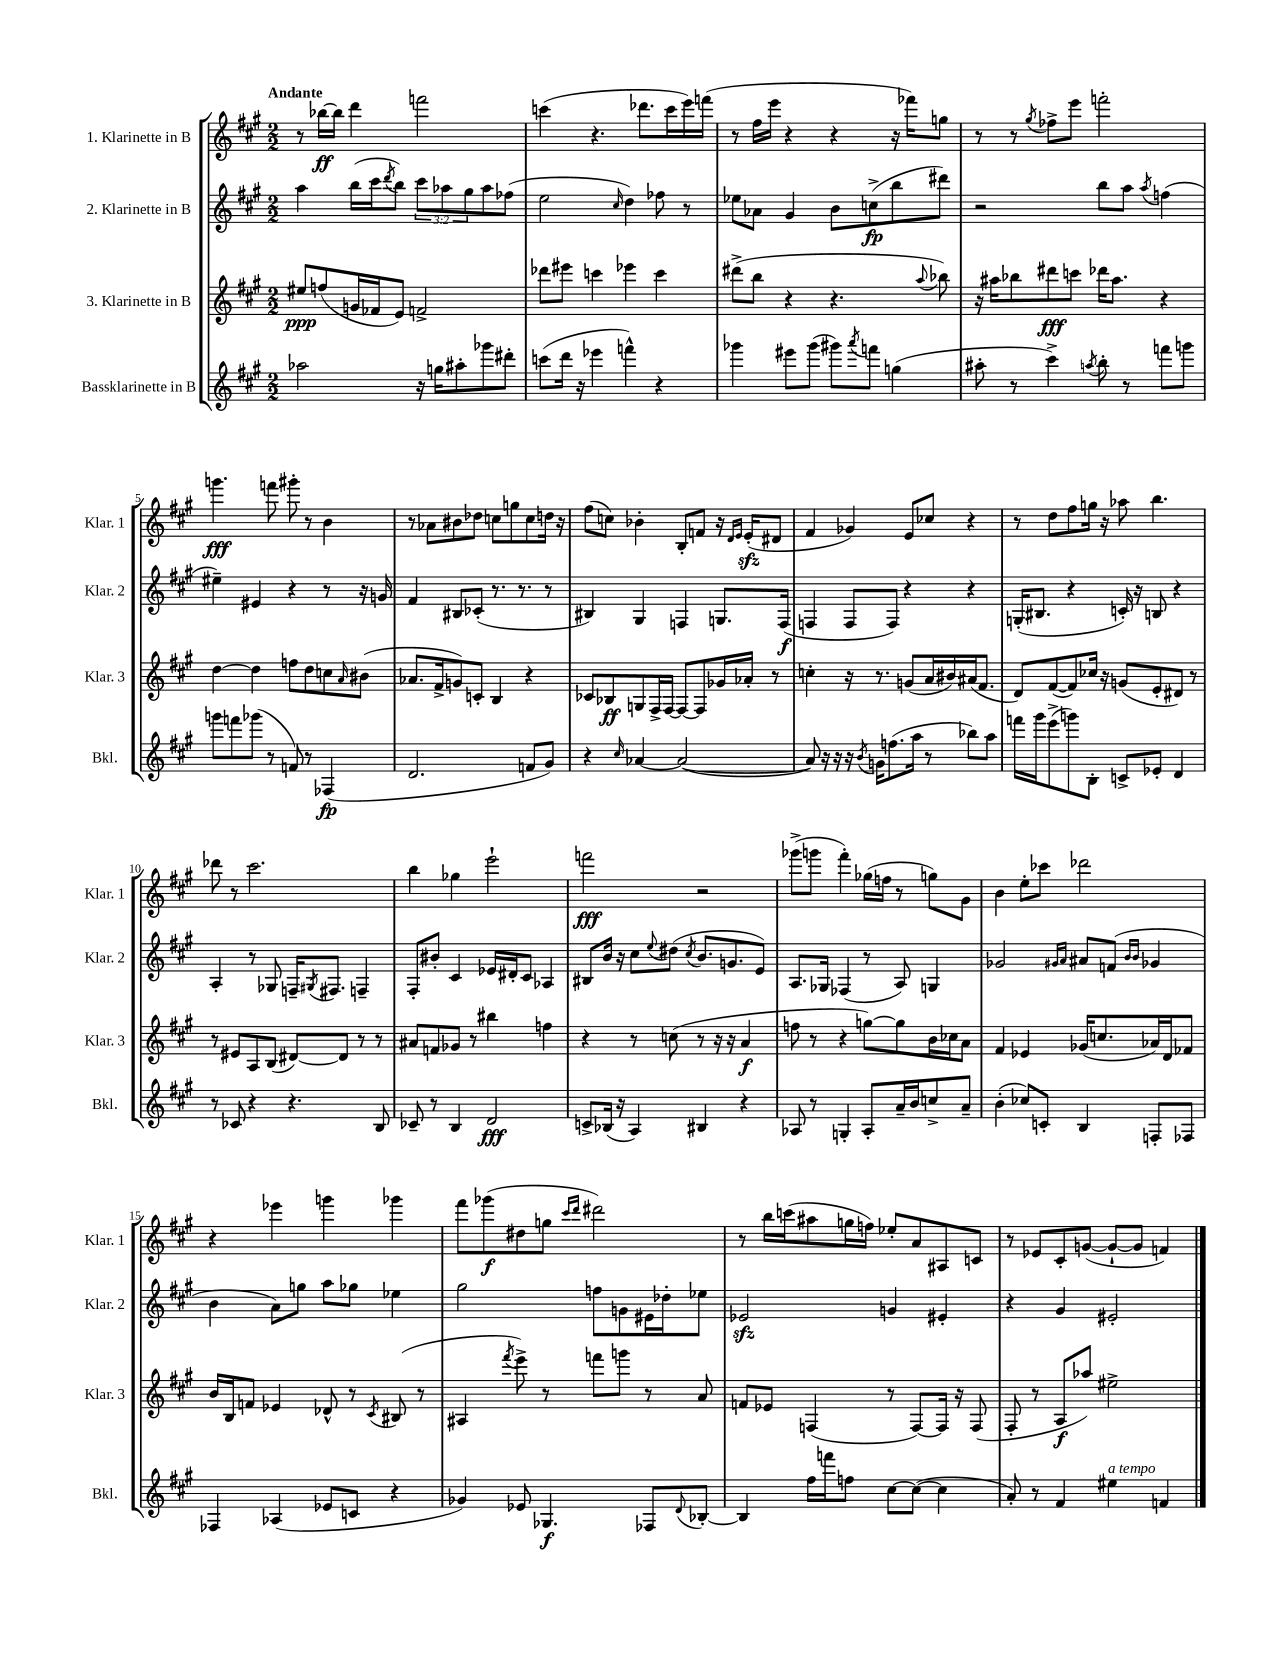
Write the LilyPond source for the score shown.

<<
\new StaffGroup <<
\new Staff = "s0" \with { instrumentName = "1. Klarinette in B" shortInstrumentName = "Klar. 1" } {
    \clef treble \key a \major \numericTimeSignature \time 2/2 \tempo "Andante"
    r8 bes''16~\ff bes''16 d'''4 f'''2 |
    c'''4( r4. des'''8. c'''16 e'''16) f'''16( |
    r8 fis''16 e'''16 r4 r4 r16 fes'''16) g''8 |
    r8 r8 \acciaccatura { gis''8 } fes''8-> e'''8 f'''2-. |
    g'''4.\fff f'''8 gis'''8-. r8 b'4 |
    r8 aes'8 bis'8 des''8 c''8 g''8 c''8 d''16 r16 |
    fis''8( c''8) bes'4-. b8-. f'8 r16 \grace { d'16 e'16 } e'16-.\sfz( dis'8 |
    fis'4 ges'4) e'8 ces''8 r4 |
    r8 d''8 fis''8 g''16 r16 aes''8 b''4. |
    des'''8 r8 cis'''2. |
    b''4 ges''4 e'''2-! |
    f'''2\fff r2 |
    ges'''8->( g'''8 fis'''4-.) ges''16( f''16 r8 g''8) gis'8 |
    b'4 e''8-. ces'''8 des'''2 |
    r4 ees'''4 g'''4 ges'''4 |
    fis'''8 ges'''8\f( dis''8 g''8 \grace { cis'''16 d'''16 } dis'''2) |
    r8 b''16 c'''16( ais''8 g''16 f''16) ees''8-. a'8 ais8 c'8 |
    r8 ees'8 cis'8-. g'8~( g'8~-! g'8 f'4) \bar "|." |
}
\new Staff = "s1" \with { instrumentName = "2. Klarinette in B" shortInstrumentName = "Klar. 2" } {
    \clef treble \key a \major \numericTimeSignature \time 2/2 \override Staff.TupletNumber.text = #tuplet-number::calc-fraction-text
    a''4 b''16( cis'''16 \acciaccatura { d'''8 } b''8) \tuplet 3/2 { cis'''8 aes''8 gis''8 } aes''8 fes''8( |
    e''2 \grace { cis''16 } d''4) fes''8 r8 |
    ees''8 aes'8 gis'4 b'8 c''8->\fp( b''8 dis'''8) |
    r2 b''8 a''8 \acciaccatura { a''8 } f''4( |
    eis''4--) eis'4 r4 r8 r16 g'16 |
    fis'4 bis8 ces'8-.( r8. r8. r8 |
    bis4) gis4 f4 g8. f16\f( |
    f4 f8 f8) r4 r4 |
    g16-.( bis8. r4 c'16-.) r16 b8 r4 |
    a4-. r8 ges8 f16-- \acciaccatura { gis8 } fis8. f4-- |
    fis8-. bis'8-. cis'4 ees'16 dis'16-. cis'8 aes4 |
    bis8 b'16 r16 cis''8 \appoggiatura { e''8 } dis''8( \acciaccatura { cis''8 } b'8. g'8. e'8) |
    a8. ges16 fes4( r8 a8) g4 |
    ges'2 \grace { gis'16 a'16 } ais'8 f'8( \grace { b'16 b'16 } ges'4 |
    b'4 a'8) g''8 a''8 ges''8 ees''4 |
    gis''2 f''8 g'8 eis'16 des''16-. ees''8 |
    ees'2\sfz g'4 eis'4-. |
    r4 gis'4 eis'2-. \bar "|." |
}
\new Staff = "s2" \with { instrumentName = "3. Klarinette in B" shortInstrumentName = "Klar. 3" } {
    \clef treble \key a \major \numericTimeSignature \time 2/2
    eis''8\ppp f''8( g'16 fes'16 e'8) f'2-> |
    des'''8 eis'''8 c'''4 ees'''4 c'''4 |
    dis'''8->( b''8 r4 r4. \appoggiatura { a''8 } bes''8) |
    r16 ais''16 bes''8 dis'''8\fff c'''8 des'''16 ais''8. r4 |
    d''4~ d''4 f''8 d''8 c''8 \grace { a'16 } bis'8( |
    aes'8. fis'16-> g'8) c'8-. b4 r4 |
    ces'8 bes8\ff g8 fis16-> fis16~ fis8~ fis8 ges'16 aes'16-. r8 |
    c''4-. r16 r8. g'8( a'16 bis'16) ais'16( fis'8. |
    d'8) fis'8~( fis'8) ces''16 r16 g'8( e'8-. dis'8) r8 |
    r8 eis'8 a8 b8( dis'8~) dis'8 r8 r8 |
    ais'8 f'8 ges'8 r8 bis''4 f''4 |
    r4 r8 c''8( r8 r16 r16 a'4\f |
    f''8 r8 r4 g''8~) g''8 b'16 ces''16 a'8 |
    fis'4 ees'4 ges'16( c''8. aes'16) d'16 fes'8 |
    b'16 b16 f'8 ees'4 des'8-^ r8 \acciaccatura { cis'8 } bis8( r8 |
    ais4 \acciaccatura { fis'''8 } e'''8->) r8 f'''8 g'''8 r8 a'8 |
    f'8 ees'8 f4( r8 f8~) f16 r16 f8( |
    fis8-. r8 a8\f aes''8) eis''2-> \bar "|." |
}
\new Staff = "s3" \with { instrumentName = "Bassklarinette in B" shortInstrumentName = "Bkl." } {
    \clef treble \key a \major \numericTimeSignature \time 2/2
    aes''2 r16 g''16 ais''8-. ges'''8 dis'''8-. |
    c'''8( d'''16 r16 ees'''4 f'''4-^) r4 |
    ges'''4 eis'''8 ges'''8( gis'''8) \acciaccatura { a'''8 } f'''8 g''4( |
    ais''8-. r8 cis'''4->) \acciaccatura { a''8 } b''8-. r8 f'''8 g'''8 |
    g'''8 f'''8 ges'''8( r8 f'8) r8 fes4\fp( |
    d'2. f'8 gis'8) |
    r4 \grace { cis''16 } aes'4~ aes'2~( |
    aes'8) r16 r16 r16 \acciaccatura { b'8 } g'16 f''8.( a''16 r8 bes''8) a''8 |
    f'''16 gis'''16 e'''8->( g'''8) b8-. c'8-> ees'8-. d'4 |
    r8 ces'8 r4 r4. b8 |
    ces'8-- r8 b4 d'2\fff |
    c'8-> bes16( r16 a4) bis4 r4 |
    aes8 r8 g4-. aes8-. a'16-- b'16 c''8-> a'8-- |
    b'4-.( ces''8) c'8-. b4 f8-. fes8 |
    fes4 aes4( ees'8 c'8 r4 |
    ges'4) ees'8 ges4.\f fes8 \appoggiatura { d'8 } bes8~-. |
    bes4 fis''16 f'''16 f''8 cis''8~ cis''8~( cis''4 |
    a'8-.) r8 fis'4 eis''4^\markup { \italic "a tempo" } f'4 \bar "|." |
}
>>
>>
